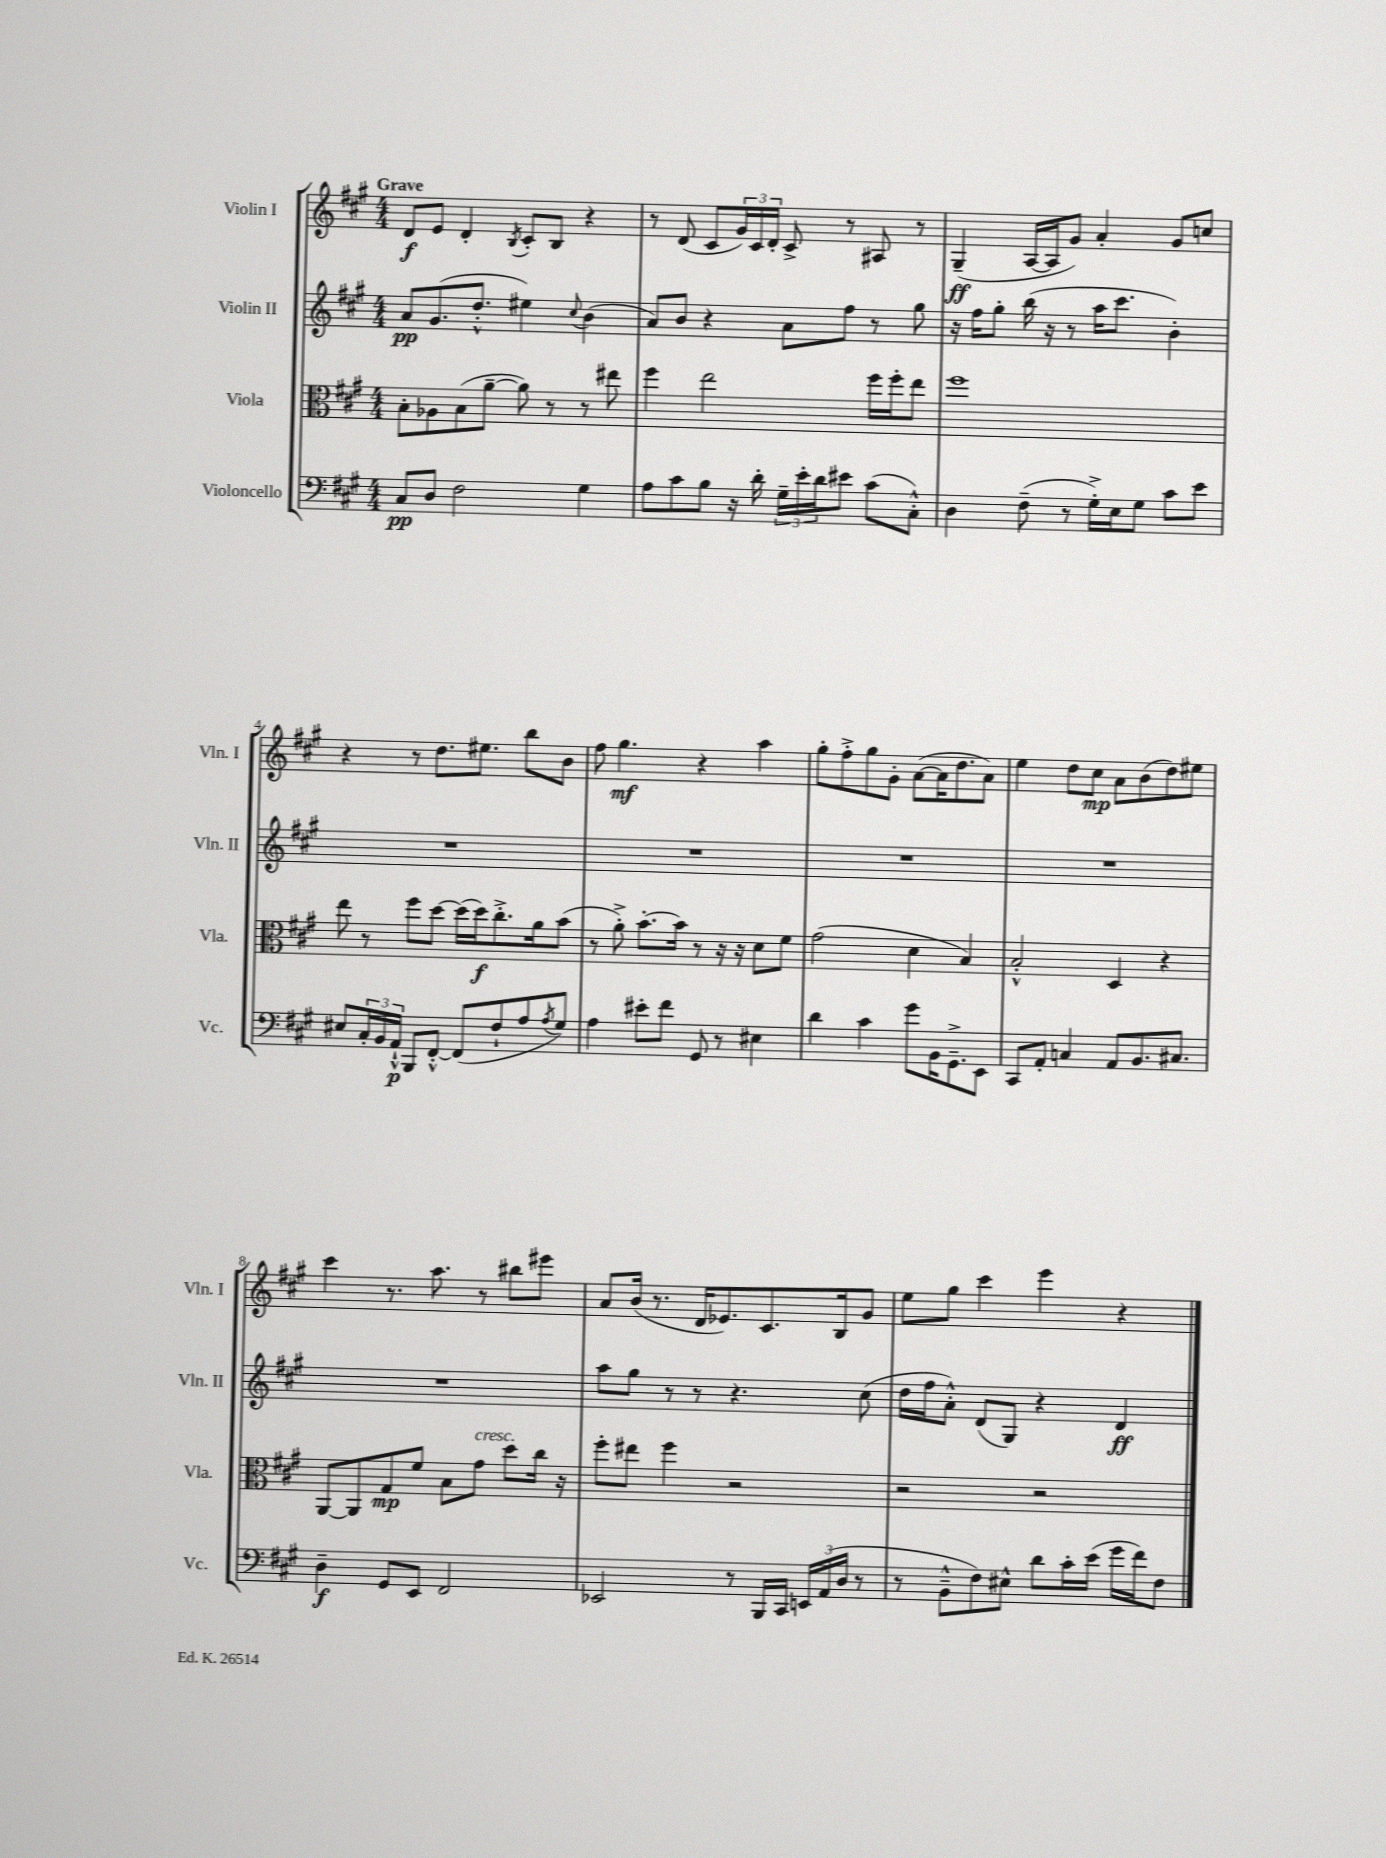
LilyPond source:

<<
\new StaffGroup <<
\new Staff = "s0" \with { instrumentName = "Violin I" shortInstrumentName = "Vln. I" } {
    \clef treble \key a \major \numericTimeSignature \time 4/4 \tempo "Grave"
    d'8\f e'8 d'4-. \acciaccatura { b8 } cis'8-. b8 r4 |
    r8 d'8( cis'8 \tuplet 3/2 { gis'16) cis'16 d'16-. } cis'8-> r8 ais8 r8 |
    gis4--\ff( a16~ a16 gis'8) a'4-. gis'8 c''8 |
    r4 r8 d''8. eis''8. b''8 b'8 |
    fis''8 gis''4.\mf r4 a''4 |
    gis''8-. fis''8-.-> gis''8 gis'8-. a'8~( a'16 d''8. a'8) |
    e''4 d''8 cis''8\mp a'8 b'8( d''8) eis''8 |
    cis'''4 r8. a''8. r8 bis''8 eis'''8 |
    a'8 b'16( r8. d'16 ees'8.) cis'8. b16 gis'8 |
    e''8 gis''8 cis'''4 e'''4 r4 \bar "|." |
}
\new Staff = "s1" \with { instrumentName = "Violin II" shortInstrumentName = "Vln. II" } {
    \clef treble \key a \major \numericTimeSignature \time 4/4
    a'8\pp gis'8.( d''8.-.-^ eis''4) \appoggiatura { cis''8 } b'4( |
    a'8) b'8 r4 a'8 fis''8 r8 gis''8 |
    r16 fis''16 gis''8-. b''16( r16 r8 a''16 cis'''8. b'4-.) |
    R1 |
    R1 |
    R1 |
    R1 |
    R1 |
    a''8 gis''8 r8 r8 r4. cis''8( |
    d''16 fis''16 a'8-.-^) d'8( gis8) r4 d'4\ff \bar "|." |
}
\new Staff = "s2" \with { instrumentName = "Viola" shortInstrumentName = "Vla." } {
    \clef alto \key a \major \numericTimeSignature \time 4/4
    b8-. aes8 b8( a'8~-- a'8) r8 r8 eis''8 |
    fis''4 e''2 fis''16 fis''16-. e''8 |
    fis''1 |
    e''8 r8 fis''8 d''8~ d''16( d''16\f) cis''8.-.-> a'16 b'8( |
    r8 a'8-.->) b'8.~-. b'16 r8 r16 r16 d'8 fis'8 |
    gis'2( d'4 b4) |
    b2-.-^ d4 r4 |
    a,8~ a,8 gis8\mp fis'8 b8 gis'8^\markup { \italic "cresc." } d''8 cis''16 r16 |
    fis''8-. eis''8 fis''4 r2 |
    r2 r2 \bar "|." |
}
\new Staff = "s3" \with { instrumentName = "Violoncello" shortInstrumentName = "Vc." } {
    \clef bass \key a \major \numericTimeSignature \time 4/4
    cis8\pp d8 fis2 gis4 |
    a8 cis'8 b8 r16 d'16-. \tuplet 3/2 { gis16-- e'16-. d'16 } eis'8 cis'8( cis8-.-^) |
    d4 fis8--( r8 gis16-.->) e16 gis8 cis'8 e'8 |
    eis8 \tuplet 3/2 { cis16-. b,16 a,16-!-^\p } b,,8 fis,8~-.-^ fis,8( fis8-! a8 \acciaccatura { a8 } gis8) |
    a4 eis'8-. fis'8 gis,8 r8 eis4 |
    d'4 cis'4 gis'8 b,16 gis,8.---> e,8 |
    cis,8 a,8-. c4 a,8 b,8. cis8. |
    d4--\f gis,8 e,8 fis,2 |
    ees,2 r8 b,,16 cis,16 \tuplet 3/2 { e,16 a,16( d16 } r8 |
    r8 b,8---^ fis8) eis8-^ d'8 cis'16-. e'16( gis'16 fis'16) fis8 \bar "|." |
}
>>
>>
